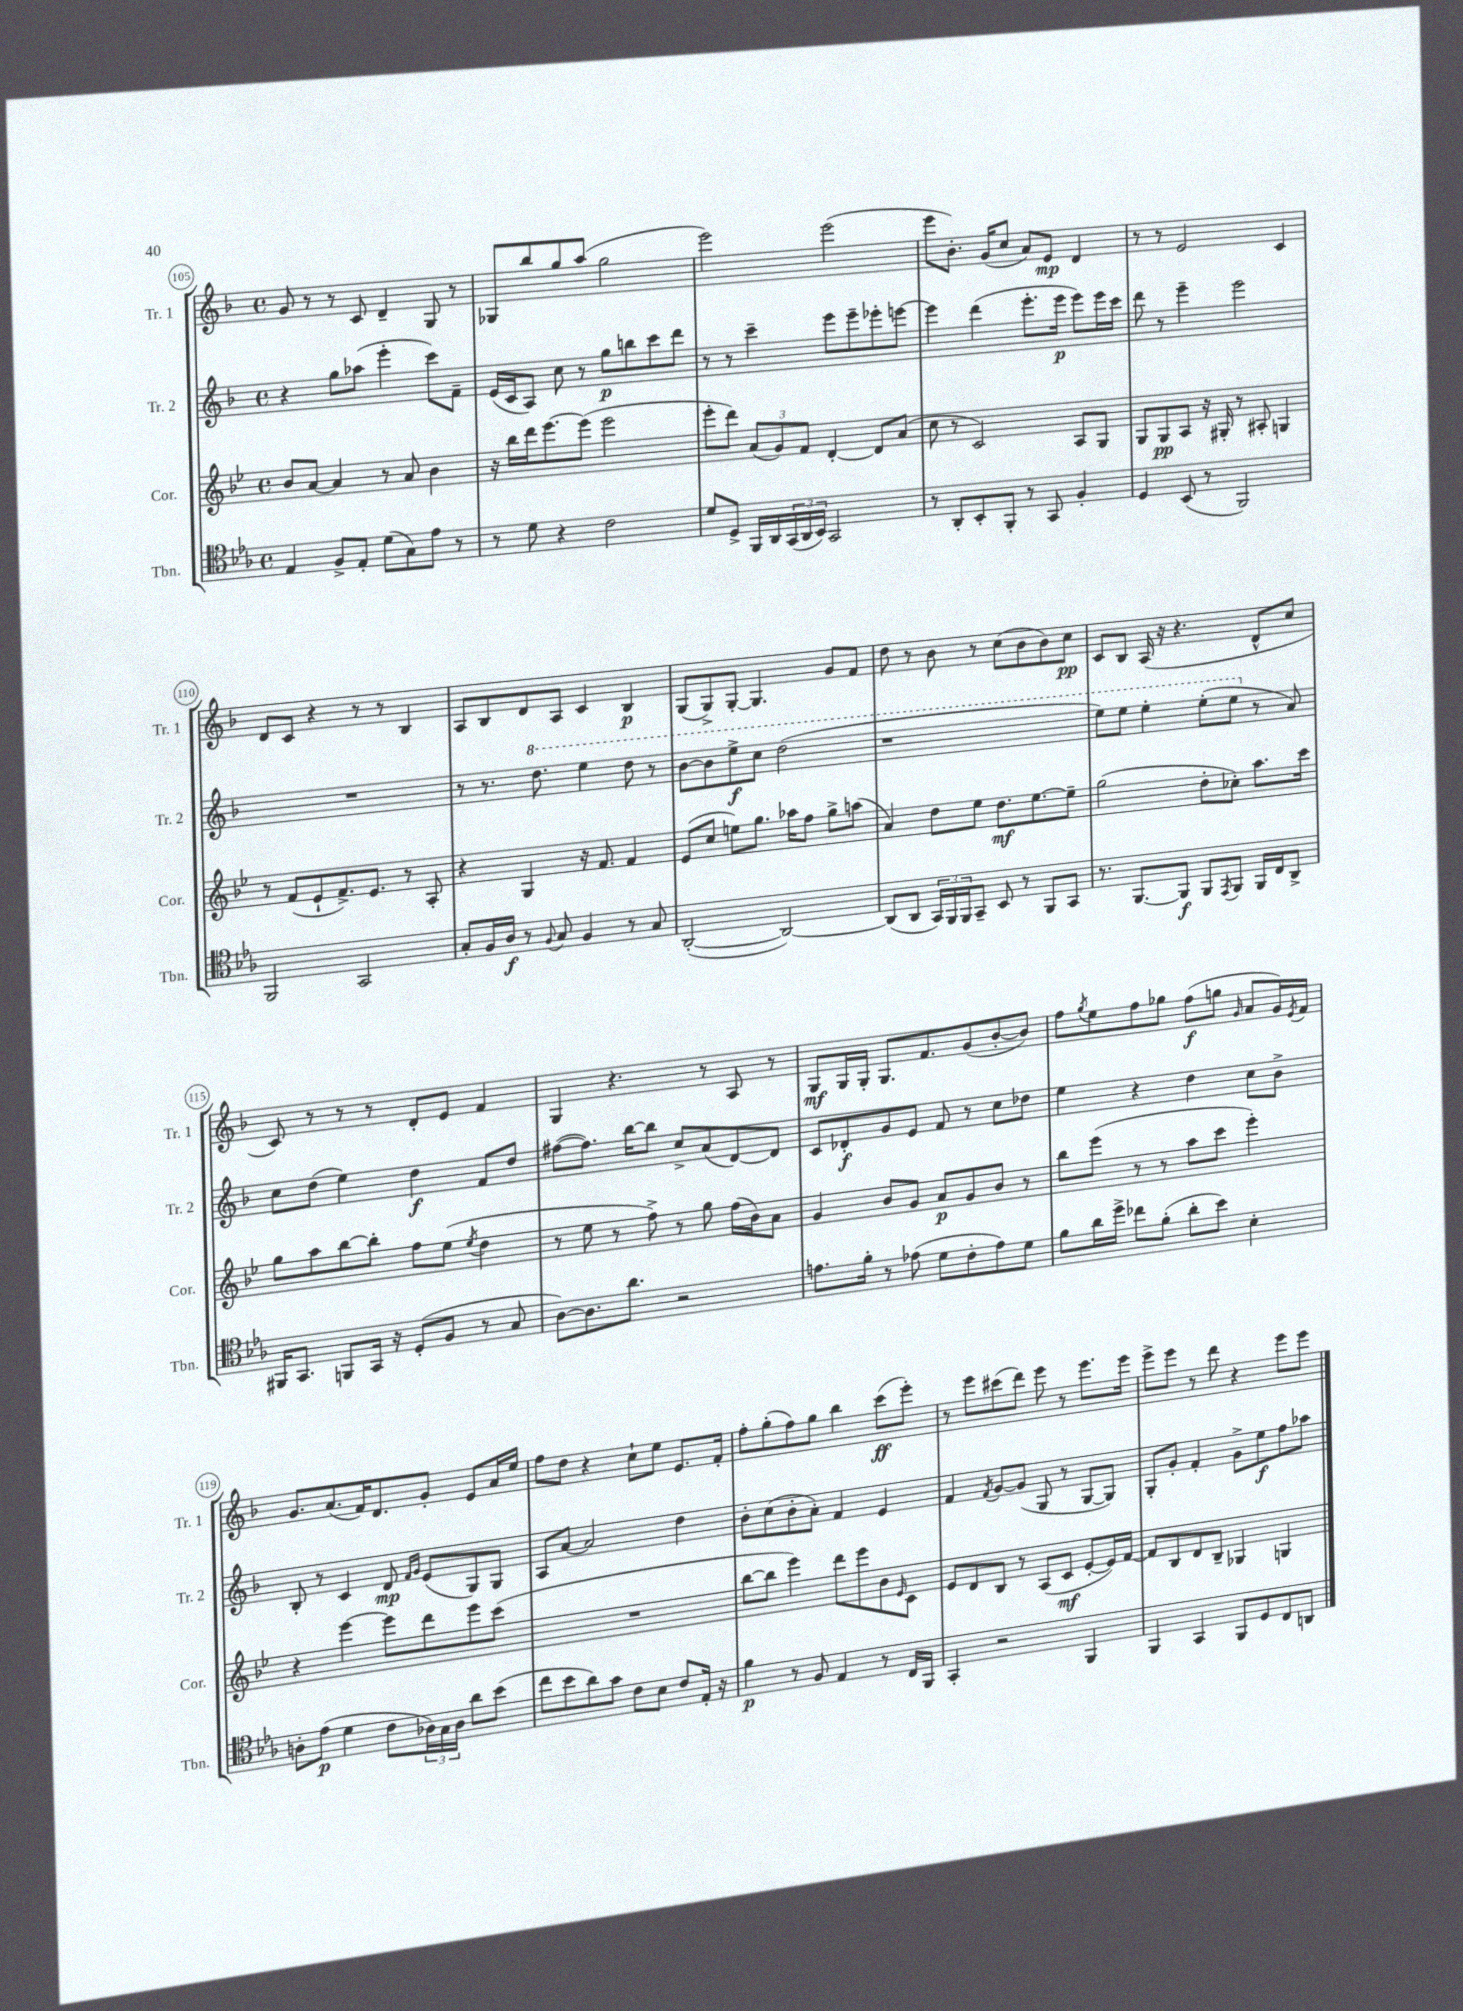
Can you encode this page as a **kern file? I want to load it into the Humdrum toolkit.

**kern	**kern	**kern	**kern
*staff4	*staff3	*staff2	*staff1
*clefC4	*clefG2	*clefG2	*clefG2
*k[b-e-a-]	*k[b-e-]	*k[b-]	*k[b-]
*M4/4	*M4/4	*M4/4	*M4/4
*met(c)	*met(c)	*met(c)	*met(c)
4E-/	8b-/L	4r	8g/
.	[8a/J	.	8r
8F^/L	4a/]	8gg\L	8r
8E-'/J	.	(8aa-\J	8c/
(8d\L	8r	4eee'\	4d~/
8G\)	8a/	.	.
8e-\J	4b-\	8ccc\L)	8G/
8r	.	8f~\J	8r
=	=	=	=
8r	16r	(16e/LL	8G-/L
.	16bb-\LL	16c/J	.
8d\	16ddd\J	8A/J)	8bb-/
.	[8.eee-\	.	.
4r	.	8cc\	8gg/
.	(8eee-\]J	8r	(8aa/J
2c\	2eee-\	8gg\L	2gg\
.	.	8bb\	.
.	.	8ccc\	.
.	.	8ddd\J	.
=	=	=	=
8d/L	8eee-'\L	8r	2eee\)
8D^/J	8ddd\J)	8r	.
16FF/LL	(12a/L	4ccc~\	.
16AA-/	.	.	.
.	12g/)	.	.
(24GG/	.	.	.
24AA-/	12f/J	.	.
24BB-/JJ)	.	.	.
2GG/	[4d'/	8eee\L	(2eee\
.	.	8eee~\	.
.	8d/]L	8eee-'\	.
.	(8a/J	[8eee\J	.
=	=	=	=
8r	8cc\	4eee\]	8eee\L
8AA-'/L	8r	.	8.b-'\J)
8BB-'/	2c/)	(4ddd\	.
.	.	.	(16g/LK
8FF'/J	.	.	8cc/J
8r	.	8.eee'\L	8a/L)
8GG/	.	.	8e/J
.	.	16eee\Jk	.
4F'/	8A/L	8eee\L)	4d/
.	8G/J	16eee\L	.
.	.	16ccc\JJ	.
=	=	=	=
4D/	8G/L	8ddd\	8r
.	8G/	8r	8r
(8BB-/	8A/J	4eee~\	2e/
8r	16r	.	.
.	16G#'/	.	.
2FF/)	8r	2eee\	.
.	8A#'/	.	.
.	4G/	.	4c/
=	=	=	=
2FF/	8r	1r	8d/L
.	(8f/L	.	8c/J
.	8e-`/	.	4r
.	8.f^/)	.	.
2GG/	.	.	8r
.	8.e-/J	.	.
.	.	.	8r
.	8r	.	4B-/
.	8A'/	.	.
=	=	=	=
8G'/L	4r	8r	8A/L
16F/L	.	8.r	8B-/
16A-/JJ	.	.	.
8r	4G/	.	8d/
.	.	8.ddd\	.
8qqF/	.	.	.
8G/	.	.	8A/J
4F/	16r	4eee\	4c/
.	8.f/	.	.
8r	4f/	8ddd\	4B-/
8G/	.	8r	.
=	=	=	=
([2AA-'/	(8e-/L	[8bb-\L	(8G/L
.	8cc/J	8bb-\]	8G^/)
.	8ee\L)	8eee^\	[8G'/J
.	8.gg\J	8ccc\J	4.G/]
2AA-/_)	.	(2ddd\	.
.	16aa-\LK	.	.
.	8ff\J	.	.
.	8gg^\L	.	8g/L
.	(8aa\J	.	8f/J
=	=	=	=
(8AA-/]L	4a/)	1r	8dd\
8AA-/J	.	.	8r
24GG/LL)	8dd\L	.	8b-\
24FF/	.	.	.
24FF/J	.	.	.
8GG~/J	8ee-\J	.	8r
8BB-/	8.dd\L	.	(8cc\L
8r	.	.	8b-\
.	[8.ee-\	.	.
8FF/L	.	.	8b-\)
8GG/J	8ee-~\]J	.	8cc\J
=	=	=	=
8.r	(2gg\	8eee\L)	8c/L
.	.	8eee\J	8B-/J
[8.FF/L	.	.	.
.	.	4eee'\	(16A/
.	.	.	16r
8FF/]J	.	.	4.r
8FF/L	8dd'\L	(8eee'\L	.
8qEE-/	.	.	.
8FF/J	8cc-'\J)	8eee\J	.
16FF/LL	8.aa\L	8r	8d^^/L
16C/J	.	.	.
8AA-^/J	.	8a/)	8cc/J
.	16ccc\Jk	.	.
=	=	=	=
16FF#/LK	8gg\L	8cc\L	8c/)
8.GG/J	.	.	.
.	8aa\	(8dd\J	8r
8FF/L	[8bb-\	4ee\)	8r
16GG/Jk	8bb-'\]J	.	8r
16r	.	.	.
(8D'/L	8ff\L	4dd\	8d'/L
8F/J	(8ee-\J	.	8e/J
.	8qee-/	.	.
8r	4dd\	8f/L	4f/
8G/	.	8dd/J	.
=	=	=	=
[8A-\L)	8r	([8ff#\L	4G/
8.A-\]	8ee-\	8.ff#\]J)	.
.	8r	.	4.r
8.a-\J	.	[16bb-\LK	.
.	8ff^\)	8bb-\]J	.
2r	8r	8cc^/L	.
.	8gg\	(8a/	8r
.	(16ff\LL	[8d/)	8A/
.	16b-\J)	.	.
.	8a\J	8d/]J	8r
=	=	=	=
8.e\L	4g/	8c/L	8G/L
.	.	8d-'/	16G/L
16f'\Jk	.	.	16G'/JJ
8r	8b-/L	8g/	8.G/L
(8e-\	8g/J	8e/J	.
.	.	.	8.f/
8d\L	8a/L	8f/	.
8c'\	8g/	8r	(8g/
8e-\)	8b-/J	8cc\L	[8b-'/
8d\J	8r	8dd-\J	8b-/]J)
=	=	=	=
8f\L	8bb-\L	4ee\	8ff\L
.	.	.	8qgg/
16a-\L	(8eee-\J	.	8ee\
16dd^\JJ	.	.	.
8cc-\L	8r	4r	8ff\
(8f'\J	8r	.	8gg-\J
8a-'\L	8aa\L	4dd\	(8ff\L
8b-\J)	8ccc\J	.	8gg\J
.	.	.	16qqg/
4B-'\	4eee-'\)	8cc\L	8a/L
.	.	8b-^\J	16g/L)
.	.	.	8qe/
.	.	.	16f/JJ
=	=	=	=
8A'\L	4r	8B-'/	8.g/L
(8e-\J	.	8r	.
.	.	.	(8.a/
4d\	[4eee-\	4c/	.
.	.	.	16f/K)
.	.	.	8.d/
8c\L	8eee-\]L	8d/	.
.	.	16qqf/LL	.
.	.	16qqg/JJ	.
24A-\L)	8ddd\	(8e/L	8g'/J
24G\	.	.	.
24A-\JJ	.	.	.
8a-\L	8eee-\	8G/)	8e/L
(8b-\J	(8ccc\J	8G/J	16a/L
.	.	.	16ee/JJ
=	=	=	=
8cc\L	1r	8A/L	8ff\L
8b-\	.	[8a/J	8dd\J
8a-\)	.	2a/]	4r
8g\J	.	.	.
8c\L	.	.	8cc`\L
8B-\J	.	.	8ee\J
8c/L	.	4dd\	8.e/L
16E-'/Jk	.	.	.
16r	.	.	16f'/Jk
=	=	=	=
4f\	[8bb-\L	8b-'\L	8ff'\L
.	8bb-\]J	(8cc\	(8gg'\
8r	4eee-\)	8b-'\	8ff\)
8F/	.	8a'\J)	8gg\J
4E-/	8ddd\L	4f/	4bb-\
.	8eee-\	.	.
8r	8b-\	4e/	(8ccc\L
.	16qqe-/	.	.
16C/LL	8c\J	.	8eee'\J)
16FF/JJ	.	.	.
=	=	=	=
4GG'/	8e-/L	4f/	8r
.	8d/	.	8eee\L
.	.	8qf/	.
2r	8B-/J	[8g/L	(8ccc#\
.	8r	(8g/]J	8ddd\J)
.	(8A/L	8G/	8eee\
.	8c/J	8r	8r
4FF/	[8e-'/L	[8G/L	8.eee\L
.	16e-/]L)	8G/]J)	.
.	[16f/JJ	.	16eee\Jk
=	=	=	=
4FF/	8f/]L	8G'/L	8eee^\L
.	8B-/	8g'/J	8eee\J
4GG/	8d/	4f'/	8r
.	8B-~/J	.	8ddd\
8FF/L	4G-/	8g^\L	4r
8D/	.	8ee\	.
8C/	4G/	8ff\	8eee\L
8AA/J	.	8aa-\J	8eee\J
==	==	==	==
*-	*-	*-	*-
